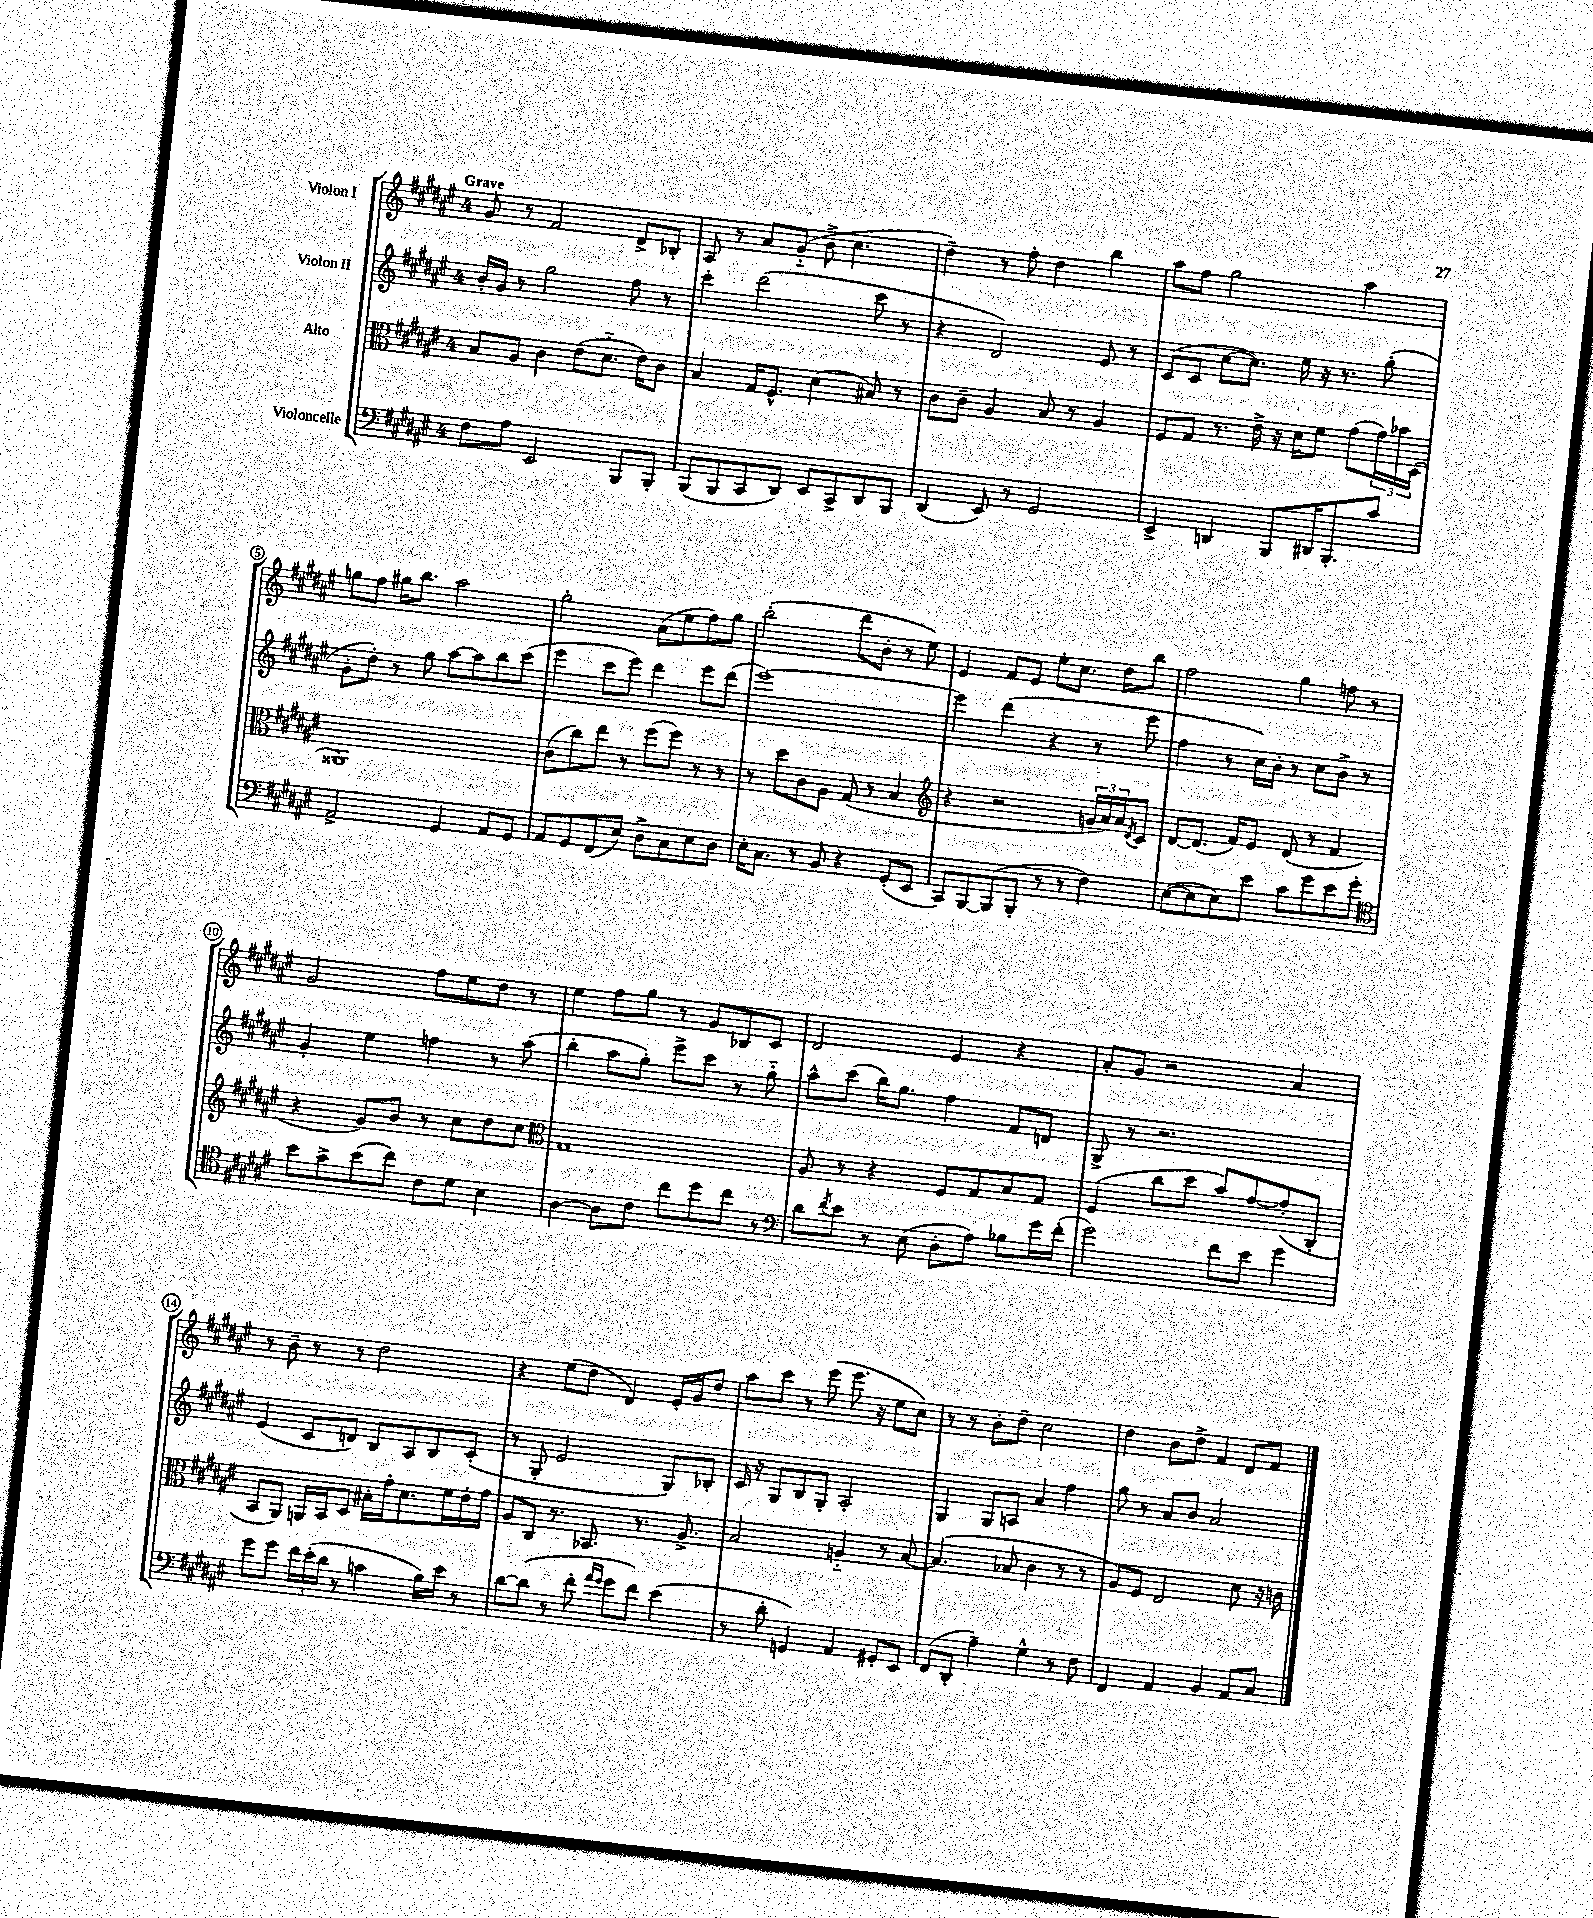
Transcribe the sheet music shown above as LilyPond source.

<<
\new StaffGroup <<
\new Staff = "s0" \with { instrumentName = "Violon I" } {
    \clef treble \key fis \major \once \override Staff.TimeSignature.style = #'single-digit \time 4/4 \tempo "Grave"
    gis'8 r8 fis'2 dis'8-> bes8-. |
    ais8 r8 ais'8 gis'8-_( b'8-> cis''4. |
    dis''4--) r8 fis''8-. dis''4 b''4 |
    ais''8 fis''8 gis''2 ais''4 |
    g''8 fis''8 gis''16 b''8. ais''2 |
    gis''2-. ais'8( eis''8 fis''8) gis''8 |
    b''2-.( dis'''8 b'8-. r8 eis''8) |
    eis'4 fis'8 eis'8 eis''8-. cis''8. dis''16 b''8 |
    fis''2 gis''4 f''8 r8 |
    gis'2 fis''8 eis''8 dis''8 r8 |
    eis''4 fis''8 gis''8 r8 gis'8 bes8 cis'8 |
    dis'2 eis'4 r4 |
    ais'8-. gis'8 r2 ais'4 |
    r8 b'8-- r8 r8 dis''2 |
    r4 eis''8( dis''8 dis'4) eis'16-. gis'16 dis''8 |
    ais''8 cis'''8 r8 eis'''8( eis'''8. r16 eis''8 cis''8) |
    r8 r8 b'8-. dis''8-- cis''2 |
    dis''4 b'8 dis''8-> fis'4 dis'8 fis'8 \bar "|." |
}
\new Staff = "s1" \with { instrumentName = "Violon II" } {
    \clef treble \key fis \major \once \override Staff.TimeSignature.style = #'single-digit \time 4/4
    b'16-. gis'16 r8 gis''2 fis''8 r8 |
    cis'''4-. dis'''2( cis'''8 r8 |
    r4 dis'2) eis'8 r8 |
    cis'8( cis'8 cis''8~ cis''8.) eis''16 r16 r8. gis''8-.( |
    gis'8-. dis''8-.) r8 gis''8 ais''8~ ais''8 b''8 cis'''8( |
    eis'''4 cis'''8 eis'''8) dis'''4 eis'''8 dis'''8( |
    eis'''1~) |
    eis'''4 dis'''4( r4 r8 eis'''8 |
    fis''4 r8 cis''16) b'16-. r8 cis''8 b'8-> r8 |
    gis'4-. eis''4 f''4 r8 ais''8( |
    b''4-. ais''8 gis''8-.) eis'''8-> cis'''8 r8 gis''8-_ |
    ais''8-^ cis'''8( b''16) gis''8. fis''4 fis'8 d'8 |
    gis8-> r8 r2. |
    eis'4( cis'8 d'8) b8 ais8 b8 cis'8-.( |
    r8 gis8-. eis'2 gis8) bes8-. |
    cis'16 r16 gis8 b8 gis8-. ais2-. |
    gis4 gis8 a8 ais'4 fis''4 |
    gis''8 r8 ais'8 b'8 ais'2 \bar "|." |
}
\new Staff = "s2" \with { instrumentName = "Alto" } {
    \clef alto \key fis \major \once \override Staff.TimeSignature.style = #'single-digit \time 4/4
    b8 ais8 cis'4 eis'8( dis'8.-_ eis'16) cis'8 |
    b4 gis16 fis8.-^ dis'4( bis8) r8 |
    cis'8 cis'8-- ais4 b8 r8 ais4 |
    fis8 gis8 r8. eis'16-> r16 dis'16 fis'8 gis'8( \tuplet 3/2 { gis'16) bes'16 dis16( } |
    aisis,1) |
    cis'8( cis''8) eis''8 r8 fis''8( fis''8) r8 r8 |
    r8 dis''8 cis'8 ais8 gis8( r8 b4 |
    \clef treble r4 r2 \tuplet 3/2 { g'16 ais'16) ais'16 } \acciaccatura { dis'8 } cis'8 |
    dis'8~ dis'8.( fis'16) eis'8 dis'8( r8 fis'4 |
    r4 gis'8) b'8 r8 cis''8 dis''8 cis''8 |
    \clef alto gis1 |
    ais8 r8 r4 fis8 gis8 b8 gis8 |
    fis4( cis''8 dis''8 b'8) gis'8~ gis'8-.( cis8-. |
    b,8 ais,8) a,16 b,16 dis8 bis16-. gis'16-. dis'8. fis'16 eis'16-. gis'16 |
    ais8 cis8 r8. bes,8. r8. ais8.-> |
    b2 a4-_ r8 b8~ |
    b4.( bes8 cis'4 r8 r8 |
    ais8) fis8 eis2 dis'8 r16 c'16 \bar "|." |
}
\new Staff = "s3" \with { instrumentName = "Violoncelle" } {
    \clef bass \key fis \major \once \override Staff.TimeSignature.style = #'single-digit \time 4/4
    fis8 ais8 eis,2 b,,8 b,,8-. |
    b,,8( b,,8 cis,8 dis,8) eis,8 cis,8-> dis,8 b,,8 |
    dis,4( eis,8) r8 gis,2 |
    eis,4-> d,4 b,,8 dis,16 b,,8.-. cis'8 |
    ais,2-> gis,4 ais,8 gis,8 |
    ais,8 gis,8 fis,8( eis8) dis8-> cis8 eis8 dis8 |
    eis16-. cis8. r8 b,8 r4 gis,8-.( eis,8 |
    cis,8) b,,8~ b,,8( b,,8-. r8 r8 fis4) |
    eis8~( eis8 eis8) eis'8 cis'8 gis'8 eis'8 gis'8-. |
    \clef tenor b'8 gis'8-> b'8( cis''8) cis'8 dis'8 b4 |
    ais4~ ais8 cis'8 cis''8 dis''8 cis''8 r8 |
    \clef bass dis'8 \acciaccatura { fis'8 } eis'8 r8 eis8( dis8-. ais8) bes8 gis'16 fis'16-.( |
    gis'2) fis'8 eis'8 gis'4 |
    gis'8 gis'8 \tuplet 3/2 { fis'16 eis'16-.( dis'16 } r8 c'4 b16) eis'16 r8 |
    dis'8~ dis'8( r8 fis'8-. \grace { ais'16 gis'16 } gis'8 fis'8) eis'4( |
    r8 dis'8-. g,4) ais,4 gis,8-. eis,8 |
    fis,8( dis,8-. ais4--) gis4-^ r8 fis8 |
    fis,4 ais,4 b,4 ais,8 cis8 \bar "|." |
}
>>
>>
\layout { \context { \Score \override BarNumber.stencil = #(make-stencil-circler 0.1 0.3 ly:text-interface::print) } }
